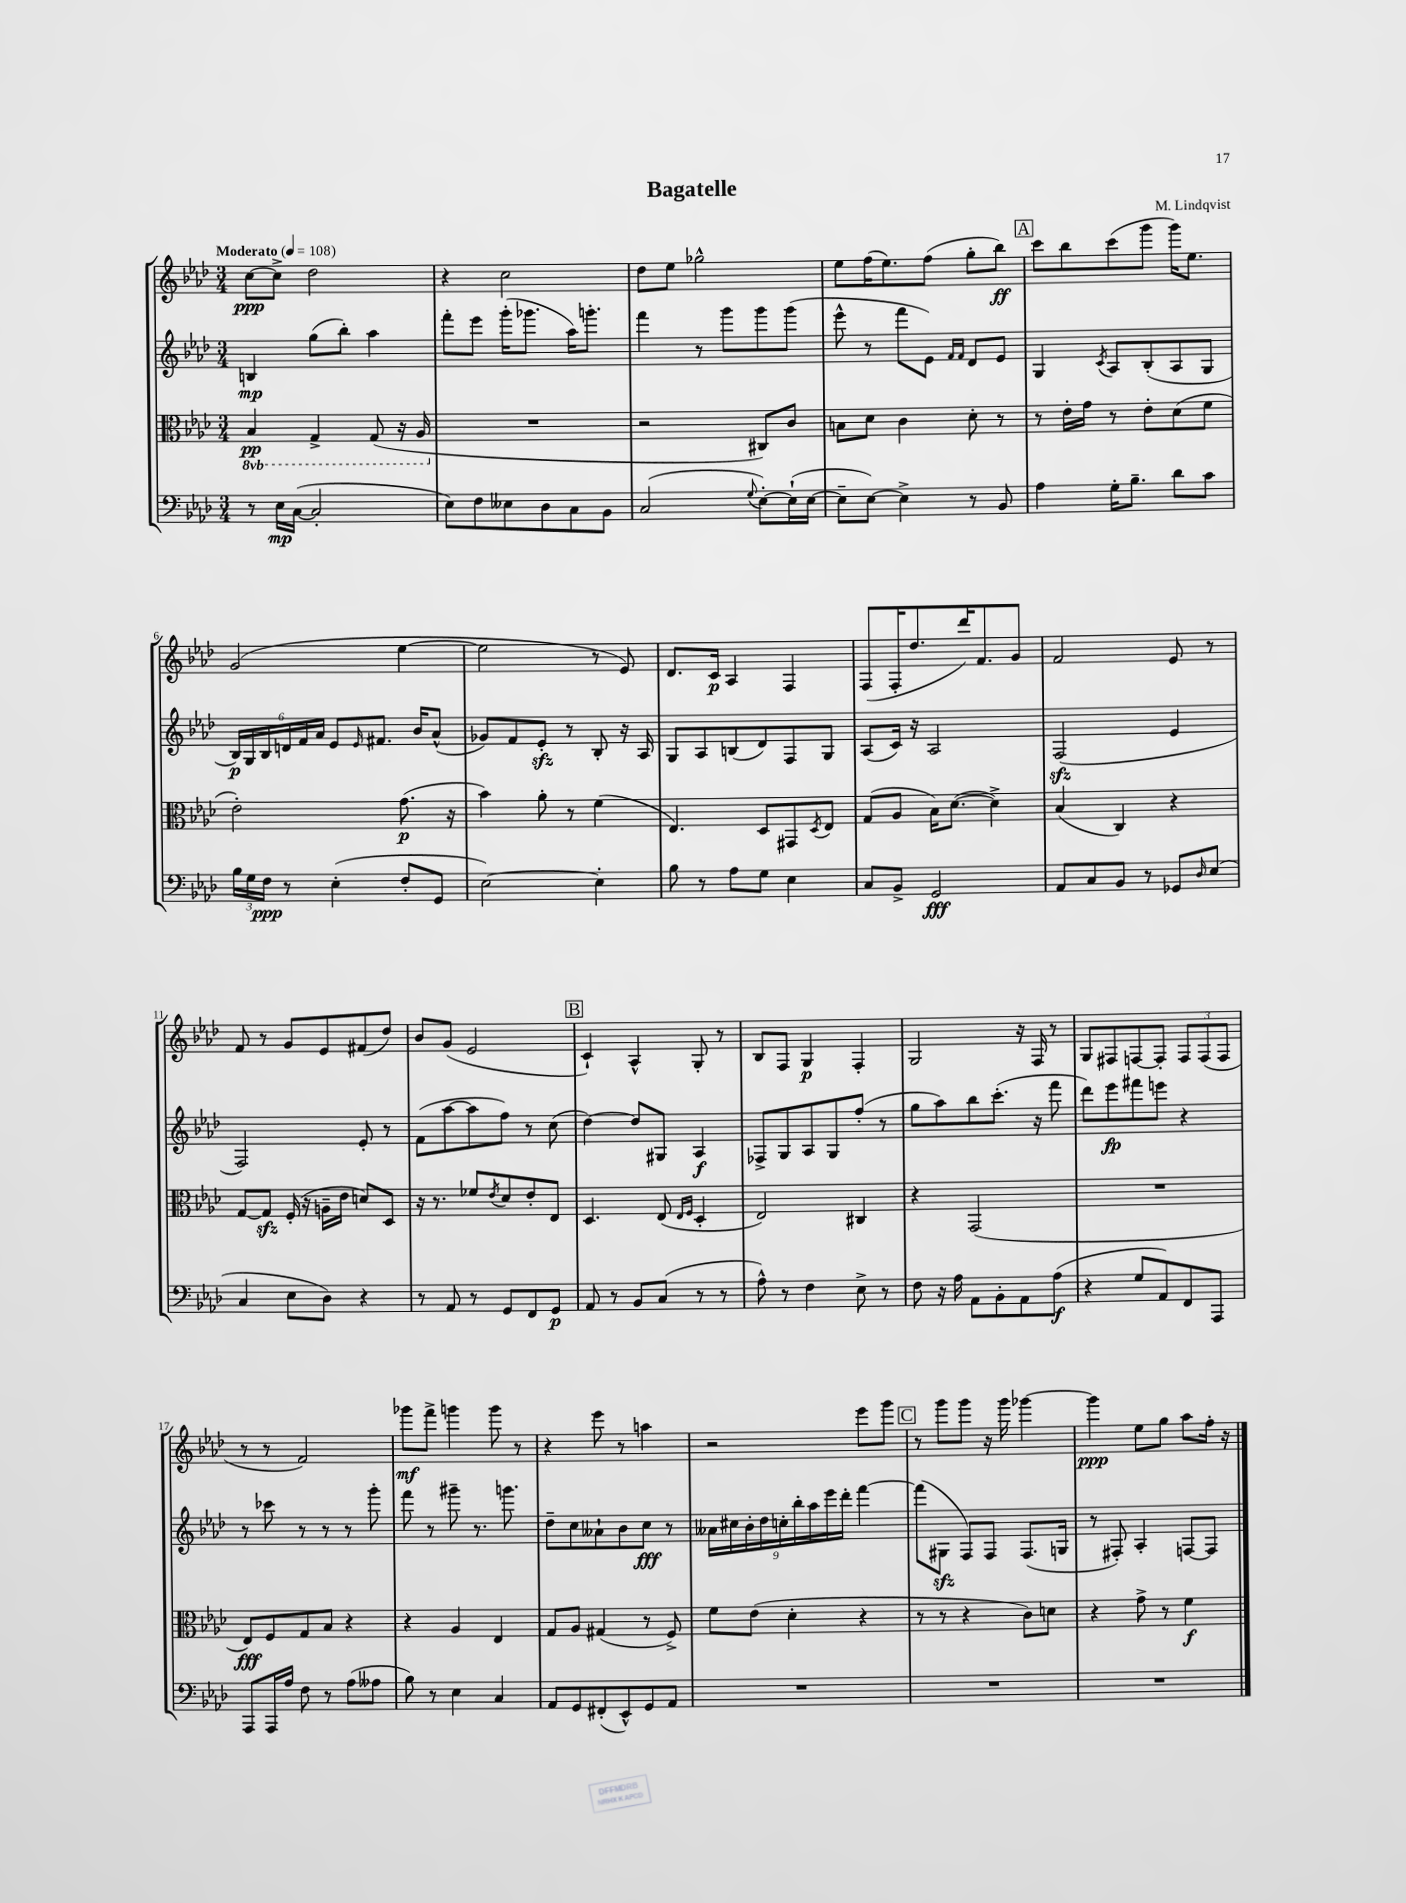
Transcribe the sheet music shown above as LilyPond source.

\header { title = "Bagatelle" composer = "M. Lindqvist" }
<<
\new StaffGroup <<
\new Staff = "s0" {
    \clef treble \key aes \major \numericTimeSignature \time 3/4 \tempo "Moderato" 4 = 108
    c''8~\ppp c''8-> des''2 |
    r4 c''2 |
    des''8 ees''8 ges''2-^ |
    ees''8 f''16( ees''8.) f''8( g''8-. bes''8\ff) |
    \mark \markup { \box "A" } c'''8 bes''8 c'''8( g'''8 g'''16) ees''8. |
    g'2( ees''4~ |
    ees''2 r8 ees'8) |
    des'8. c'16\p aes4 f4 |
    f8( f16-. des''8. des'''16) f'8. g'8 |
    f'2 ees'8 r8 |
    f'8 r8 g'8 ees'8 fis'8( des''8) |
    bes'8 g'8( ees'2 |
    \mark \markup { \box "B" } c'4-!) aes4-^ g8-. r8 |
    bes8 f8 g4\p f4-. |
    g2 r16 f16 r8 |
    g8 fis8 f8~ f8-. \tuplet 3/2 { f8 f8( f8 } |
    r8 r8 f'2) |
    ges'''8\mf f'''8-> g'''4 g'''8 r8 |
    r4 ees'''8 r8 a''4 |
    r2 ees'''8 g'''8 |
    \mark \markup { \box "C" } r8 g'''8 g'''8 r16 g'''16 ges'''4~ |
    ges'''4\ppp ees''8 g''8 aes''8 f''16-. r16 \bar "|." |
}
\new Staff = "s1" {
    \clef treble \key aes \major \numericTimeSignature \time 3/4
    b4\mp g''8( bes''8-.) aes''4 |
    f'''8-. ees'''8 g'''16-.( ges'''8. aes''16) g'''8.-. |
    f'''4 r8 g'''8 g'''8 g'''8( |
    ees'''8-^ r8 f'''8 ees'8) \grace { f'16 f'16 } des'8 ees'8 |
    \mark \markup { \box "A" } g4 \acciaccatura { c'8 } aes8 bes8-.( aes8 g8 |
    \tuplet 6/4 { bes16\p) g16 bes16 d'16 f'16 aes'16 } ees'8 \grace { ees'16 } fis'8. bes'16 aes'8-^( |
    ges'8) f'8 ees'8-.\sfz r8 bes8-. r16 aes16 |
    g8 aes8 b8( des'8) f8 g8 |
    aes8( c'16) r16 aes2 |
    f2\sfz( ees'4 |
    f2) ees'8-. r8 |
    f'8( aes''8~ aes''8 f''8) r8 c''8( |
    \mark \markup { \box "B" } des''4~) des''8 gis8 aes4\f |
    fes8-> g8 aes8 g8 f''8-.( r8 |
    g''8 aes''8) bes''8 c'''8.-.( r16 f'''8 |
    des'''8) ees'''8\fp fis'''8 e'''8 r4 |
    r8 ces'''8 r8 r8 r8 g'''8-. |
    f'''8 r8 gis'''8-- r8. g'''8. |
    des''8-- c''8 aeses'8-! bes'8 c''8\fff r8 |
    \tuplet 9/8 { aeses'16 cis''16 bes'16-. des''16 c''16-. bes''16-. aes''16 ees'''16 des'''16-. } f'''4~ |
    \mark \markup { \box "C" } f'''8( gis8\sfz f8) f8 f8.( g16 |
    r8 fis8-.) aes4-. f8~ f8 \bar "|." |
}
\new Staff = "s2" {
    \clef alto \key aes \major \numericTimeSignature \time 3/4 \set Staff.ottavationMarkups = #ottavation-simple-ordinals
    \ottava #-1 bes,4\pp g,4-> g,8( r16 aes,16 \ottava #0 |
    R2. |
    r2 cis8) c'8 |
    b8 des'8 c'4 des'8-. r8 |
    \mark \markup { \box "A" } r8 ees'16-. g'16 r8 ees'8-. des'8( f'8 |
    ees'2-.) g'8.\p( r16 |
    bes'4) aes'8-. r8 f'4( |
    ees4.) des8 gis,8 \acciaccatura { des8 } ees8 |
    g8( aes8 bes16) des'8.~( des'4->) |
    bes4( c4) r4 |
    g8~ g8\sfz f16-.( r16 a16-- ees'16 d'8) des8 |
    r16 r8. fes'8 \acciaccatura { ees'8 } des'8 ees'8-. ees8 |
    \mark \markup { \box "B" } des4. ees8( \grace { ees16 f16 } des4-. |
    ees2) cis4 |
    r4 g,2( |
    R2. |
    ees8\fff) f8 g8 bes8 r4 |
    r4 aes4 ees4 |
    g8 aes8 gis4( r8 f8->) |
    f'8 ees'8( des'4-. r4 |
    \mark \markup { \box "C" } r8 r8 r4 c'8) d'8 |
    r4 g'8-> r8 f'4\f \bar "|." |
}
\new Staff = "s3" {
    \clef bass \key aes \major \numericTimeSignature \time 3/4
    r8 ees16\mp c16~( c2-. |
    ees8) f8 eeses8 des8 c8 bes,8 |
    c2( \appoggiatura { g8 } ees8~-.) ees16-!( ees16~ |
    ees8-- ees8~) ees4-> r8 bes,8 |
    \mark \markup { \box "A" } aes4 g16-. bes8.-- des'8 c'8 |
    \tuplet 3/2 { bes16 g16 f16\ppp } r8 ees4-.( f8-. g,8 |
    ees2~) ees4-. |
    bes8 r8 aes8 g8 ees4 |
    c8 bes,8-> g,2\fff |
    aes,8 c8 bes,8 r8 ges,8 \grace { des16 } ees8( |
    c4 ees8 des8) r4 |
    r8 aes,8 r8 g,8 f,8 g,8\p |
    \mark \markup { \box "B" } aes,8 r8 bes,8 c8( r8 r8 |
    aes8-^) r8 f4 ees8-> r8 |
    f8 r16 aes16 aes,8 bes,8-. aes,8 aes8\f( |
    r4 g8 aes,8) f,8 aes,,8 |
    aes,,8 aes,,16 aes16 f8 r8 aes8( aeses8 |
    bes8) r8 ees4 c4 |
    aes,8 g,8 fis,8-.( ees,8-^) g,8 aes,8 |
    R2. |
    \mark \markup { \box "C" } R2. |
    R2. \bar "|." |
}
>>
>>
